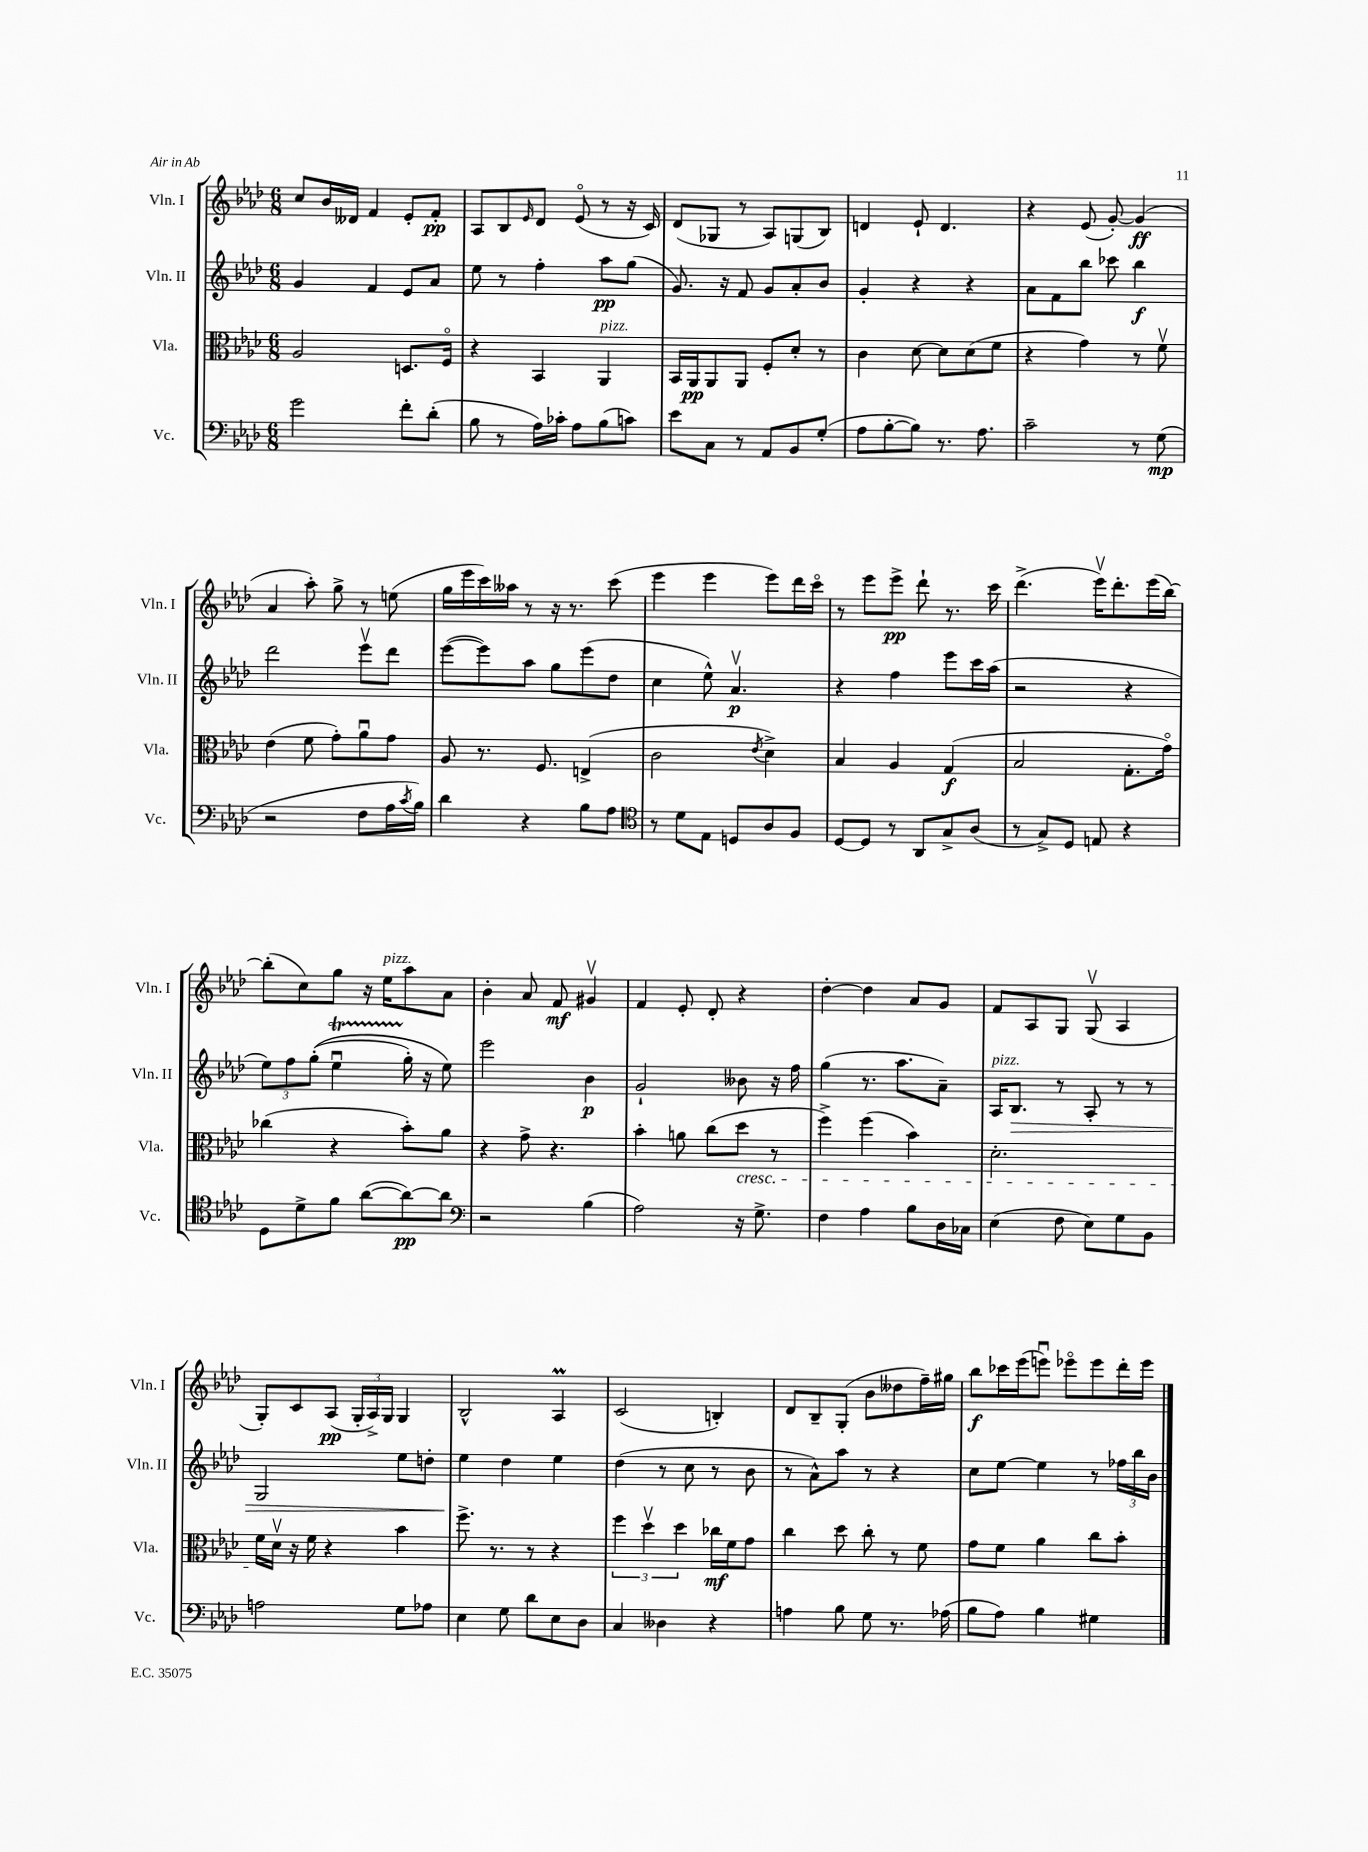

**kern	**dynam	**kern	**dynam	**kern	**dynam	**kern	**dynam
*part4	*part4	*part3	*part3	*part2	*part2	*part1	*part1
*staff4	*staff4	*staff3	*staff3	*staff2	*staff2	*staff1	*staff1
*I"Vc.	*	*I"Vla.	*	*I"Vln. II	*	*I"Vln. I	*
*I'Vc.	*	*I'Vla.	*	*I'Vln. II	*	*I'Vln. I	*
*clefF4	*	*clefC3	*	*clefG2	*	*clefG2	*
*k[b-e-a-d-]	*	*k[b-e-a-d-]	*	*k[b-e-a-d-]	*	*k[b-e-a-d-]	*
*M6/8	*	*M6/8	*	*M6/8	*	*M6/8	*
=41	=41	=41	=41	=41	=41	=41	=41
2g\	.	2A-/	.	4g/	.	8cc/L	.
.	.	.	.	.	.	16b-/L	.
.	.	.	.	.	.	16d--X/JJ	.
.	.	.	.	4f/	.	4f/	.
8f'\L	.	8.Dn/L	.	8e-/L	.	8e-'/L	.
(8d-'\J	.	.	.	8a-/J	.	8f'/J	pp
.	.	16F/Jk	.	.	.	.	.
=42	=42	=42	=42	=42	=42	=42	=42
8B-\	.	4r	.	8ee-\	.	8A-/L	.
8r	.	.	.	8r	.	8B-/	.
.	.	.	.	.	.	16qqe-/	.
16A-\LL)	.	4BB-/	.	4ff'\	.	8d-/J	.
16c-X'\JJ	.	.	.	.	.	.	.
8A-\L	.	.	.	.	.	(8e-/	.
!	!	!LO:TX:a:i:t=pizz.	!	!	!	!	!
(8B-\	.	4AA-/	.	8aa-\L	pp	8r	.
8cn\J)	.	.	.	(8gg\J	.	16r	.
.	.	.	.	.	.	16c/)	.
=43	=43	=43	=43	=43	=43	=43	=43
8e-\L	.	16BB-/LL	.	8.g/)	.	(8d-/L	.
.	.	16AA-/J	pp	.	.	.	.
8C\J	.	8AA-/	.	.	.	8G-X/J	.
.	.	.	.	16r	.	.	.
8r	.	8AA-/J	.	8f/	.	8r	.
8AA-/L	.	8F'/L	.	8g/L	.	8A-/L)	.
8BB-/	.	8d-'/J	.	8a-'/	.	(8Gn/	.
(8G'/J	.	8r	.	8b-/J	.	8B-/J)	.
=44	=44	=44	=44	=44	=44	=44	=44
8A-\L	.	4c\	.	4g'/	.	4dn/	.
[8B-'\	.	.	.	.	.	.	.
8B-\J])	.	[8d-\	.	4r	.	8e-`/	.
8.r	.	8d-\L]	.	.	.	4.d/	.
.	.	(8d-\	.	4r	.	.	.
8.A-\	.	.	.	.	.	.	.
.	.	8f\J	.	.	.	.	.
=45	=45	=45	=45	=45	=45	=45	=45
2c~\	.	4r	.	8a-\L	.	4r	.
.	.	.	.	8f\	.	.	.
.	.	4g\)	.	8bb-\J	.	(8e-/	.
.	.	.	.	8ccc-X\	.	[8g'/)	.
8r	.	8r	.	4bb-\	f	(4g/]	ff
(8G\	mp	8fv\	.	.	.	.	.
!!LO:LB:g=z
=46	=46	=46	=46	=46	=46	=46	=46
2r	.	(4e-\	.	2ddd-\	.	4a-/	.
.	.	8f\	.	.	.	8aa-'\)	.
.	.	8g'\L)	.	.	.	8gg^\	.
8F\L	.	8a-u\	.	8eee-v\L	.	8r	.
16A-\L	.	8g\J	.	8ddd-\J	.	(8een\	.
8qc/	.	.	.	.	.	.	.
16B-\JJ)	.	.	.	.	.	.	.
=47	=47	=47	=47	=47	=47	=47	=47
4d-\	.	8A-/	.	([8eee-\L	.	16gg\LL	.
.	.	.	.	.	.	16eee-\	.
.	.	8.r	.	8eee-\])	.	16ccc\)	.
.	.	.	.	.	.	16aa--X\JJ	.
4r	.	.	.	8aa-\J	.	8r	.
.	.	8.F/	.	.	.	.	.
.	.	.	.	8gg\L	.	16r	.
.	.	.	.	.	.	8.r	.
8B-\L	.	(4En^/	.	(8eee-\	.	.	.
8A-\J	.	.	.	8dd-\J	.	(8ccc\	.
=48	=48	=48	=48	=48	=48	=48	=48
*clefC4	*	*	*	*	*	*	*
8r	.	2c\	.	4cc\	.	4eee-\	.
8d-\L	.	.	.	.	.	.	.
8E-\J	.	.	.	8ee-^^\)	.	4eee-\	.
8Dn/L	.	.	.	4.a-v/	p	.	.
.	.	8qe-/	.	.	.	.	.
8A-/	.	4d-^\)	.	.	.	8eee-\L)	.
8F/J	.	.	.	.	.	16ddd-\L	.
.	.	.	.	.	.	16ccc\JJ	.
=49	=49	=49	=49	=49	=49	=49	=49
[8D-/L	.	4B-/	.	4r	.	8r	.
8D-/J]	.	.	.	.	.	8eee-\L	.
8r	.	4A-/	.	4ff\	.	8eee-^\J	pp
8AA-/L	.	.	.	.	.	8ddd-`\	.
8G^/	.	(4G/	f	8eee-\L	.	8.r	.
(8A-/J	.	.	.	16ccc\L	.	.	.
.	.	.	.	(16aa-\JJ	.	16ccc\	.
=50	=50	=50	=50	=50	=50	=50	=50
8r	.	2B-/	.	2r	.	(4.ddd-^\	.
8G^/L)	.	.	.	.	.	.	.
8D-/J	.	.	.	.	.	.	.
8En/	.	.	.	.	.	16eee-v\KL)	.
.	.	.	.	.	.	8.ddd-'\	.
4r	.	8.G'\L	.	4r	.	.	.
.	.	.	.	.	.	(16eee-\L	.
.	.	16g\Jk)	.	.	.	[16bb-\JJ)	.
!!LO:LB:g=z
=51	=51	=51	=51	=51	=51	=51	=51
8D-\L	.	(4cc-X\	.	12ee-\L)	.	(8bb-'\L]	.
.	.	.	.	12ff\	.	.	.
8d-^\	.	.	.	.	.	8cc\)	.
.	.	.	.	((12gg'\J	.	.	.
8f\J	.	4r	.	4ee-Tu\	.	8gg\J	.
([8a-\L	.	.	.	.	.	16r	.
!	!	!	!	!	!	!LO:TX:a:i:t=pizz.	!
.	.	.	.	.	.	16ee-\KL	.
8a-\_)	pp	8b-'\L)	.	16gg'\)	.	8aa-\	.
.	.	.	.	16r	.	.	.
8a-\J]	.	8a-\J	.	8ee-\)	.	8a-\J	.
=52	=52	=52	=52	=52	=52	=52	=52
*clefF4	*	*	*	*	*	*	*
2r	.	4r	.	2eee-\	.	4b-'\	.
.	.	8g^\	.	.	.	8a-/	.
.	.	4.r	.	.	.	8f/	mf
(4B-\	.	.	.	4b-\	p	4g#Xv/	.
=53	=53	=53	=53	=53	=53	=53	=53
2A-\)	.	4b-'\	.	2g`/	.	4f/	.
.	.	8an\	.	.	.	8e-'/	.
.	.	(8cc\L	.	.	.	8d-'/	.
!	!	!LO:TX:b:i:t=cresc.	!	!	!	!	!
16r	.	8dd-\J	.	8b--X\	.	4r	.
8.G^\	.	.	.	.	.	.	.
.	.	8r	.	16r	.	.	.
.	.	.	.	16ff\	.	.	.
=54	=54	=54	=54	=54	=54	=54	=54
4F\	.	4ff^\)	.	(4gg\	.	[4dd-'\	.
4A-\	.	(4ff\	.	8.r	.	4dd-\]	.
.	.	.	.	8.aa-\L	.	.	.
8B-\L	.	4b-\)	.	.	.	8a-/L	.
16D-\L	.	.	.	8a-~\J)	.	8g/J	.
16C-X\JJ	.	.	.	.	.	.	.
=55	=55	=55	=55	=55	=55	=55	=55
!	!	!	!	!LO:TX:a:i:t=pizz.	!	!	!
(4E-\	.	2.d-'\	.	16A-/KL	.	8f/L	.
!	!	!	!	!	!LO:HP:b	!	!
.	.	.	.	8.B-/J	>	.	.
.	.	.	.	.	.	8A-/	.
8F\	.	.	.	8r	.	8G/J	.
8E-\L)	.	.	.	8A-'/	.	(8Gv/	.
8G\	.	.	.	8r	.	4A-/	.
8BB-\J	.	.	.	8r	.	.	.
!!LO:LB:g=z
=56	=56	=56	=56	=56	=56	=56	=56
2An\	.	16f\LL	.	2G/	.	8G'/L)	.
.	.	16d-v\JJ	.	.	.	.	.
.	.	16r	.	.	.	8c/	.
.	.	16f\	.	.	.	.	.
.	.	4r	.	.	.	(8A-/J	pp
.	.	.	.	.	.	24G'/LL	.
.	.	.	.	.	.	24A-^/)	.
.	.	.	.	.	.	24G/JJ	.
8G\L	.	4b-\	.	8ee-\L	.	4G/	.
8A-X\J	.	.	.	8ddn'\J	.	.	.
=57	=57	=57	=57	=57	=57	=57	=57
4E-\	.	8.ff^\	.	4ee-\	.	2B-^^/	.
.	.	8.r	.	.	.	.	.
8G\	.	.	.	4dd-\	]	.	.
8d-\L	.	8r	.	.	.	.	.
8E-\	.	4r	.	4ee-\	.	4A-M/	.
8D-\J	.	.	.	.	.	.	.
=58	=58	=58	=58	=58	=58	=58	=58
4C/	.	6ff\	.	(4dd-\	.	(2c/	.
.	.	6dd-v\	.	.	.	.	.
4D--X\	.	.	.	8r	.	.	.
.	.	6dd-\	.	.	.	.	.
.	.	.	.	8cc\	.	.	.
4r	.	16cc-X\LL	mf	8r	.	4Bn'/)	.
.	.	16f\J	.	.	.	.	.
.	.	8g\J	.	8b-\	.	.	.
=59	=59	=59	=59	=59	=59	=59	=59
4An\	.	4cc\	.	8r	.	8d-/L	.
.	.	.	.	8a-^^\L)	.	8B-~/	.
8B-\	.	8dd-\	.	8aa-\J	.	(8G'/J	.
8G\	.	8cc'\	.	8r	.	8b-\L	.
8.r	.	8r	.	4r	.	8dd--X\	.
.	.	8f\	.	.	.	16ff~\L)	.
(16A-X\	.	.	.	.	.	16gg#X\JJ	.
=60	=60	=60	=60	=60	=60	=60	=60
8B-\L	.	8g\L	.	8cc\L	.	8bb-\L	f
8A-\J)	.	8f\J	.	[8ee-\J	.	16ccc-X\L	.
.	.	.	.	.	.	(16eee-\J	.
4B-\	.	4a-\	.	4ee-\]	.	8eeenu\J)	.
.	.	.	.	.	.	8eee-X\L	.
4G#X\	.	8cc\L	.	8r	.	8eee-\	.
.	.	8b-'\J	.	24ff-X\LL	.	16ddd-'\L	.
.	.	.	.	24bb-\	.	.	.
.	.	.	.	.	.	16eee-\JJ	.
.	.	.	.	24b-\JJ	.	.	.
==	==	==	==	==	==	==	==
*-	*-	*-	*-	*-	*-	*-	*-
